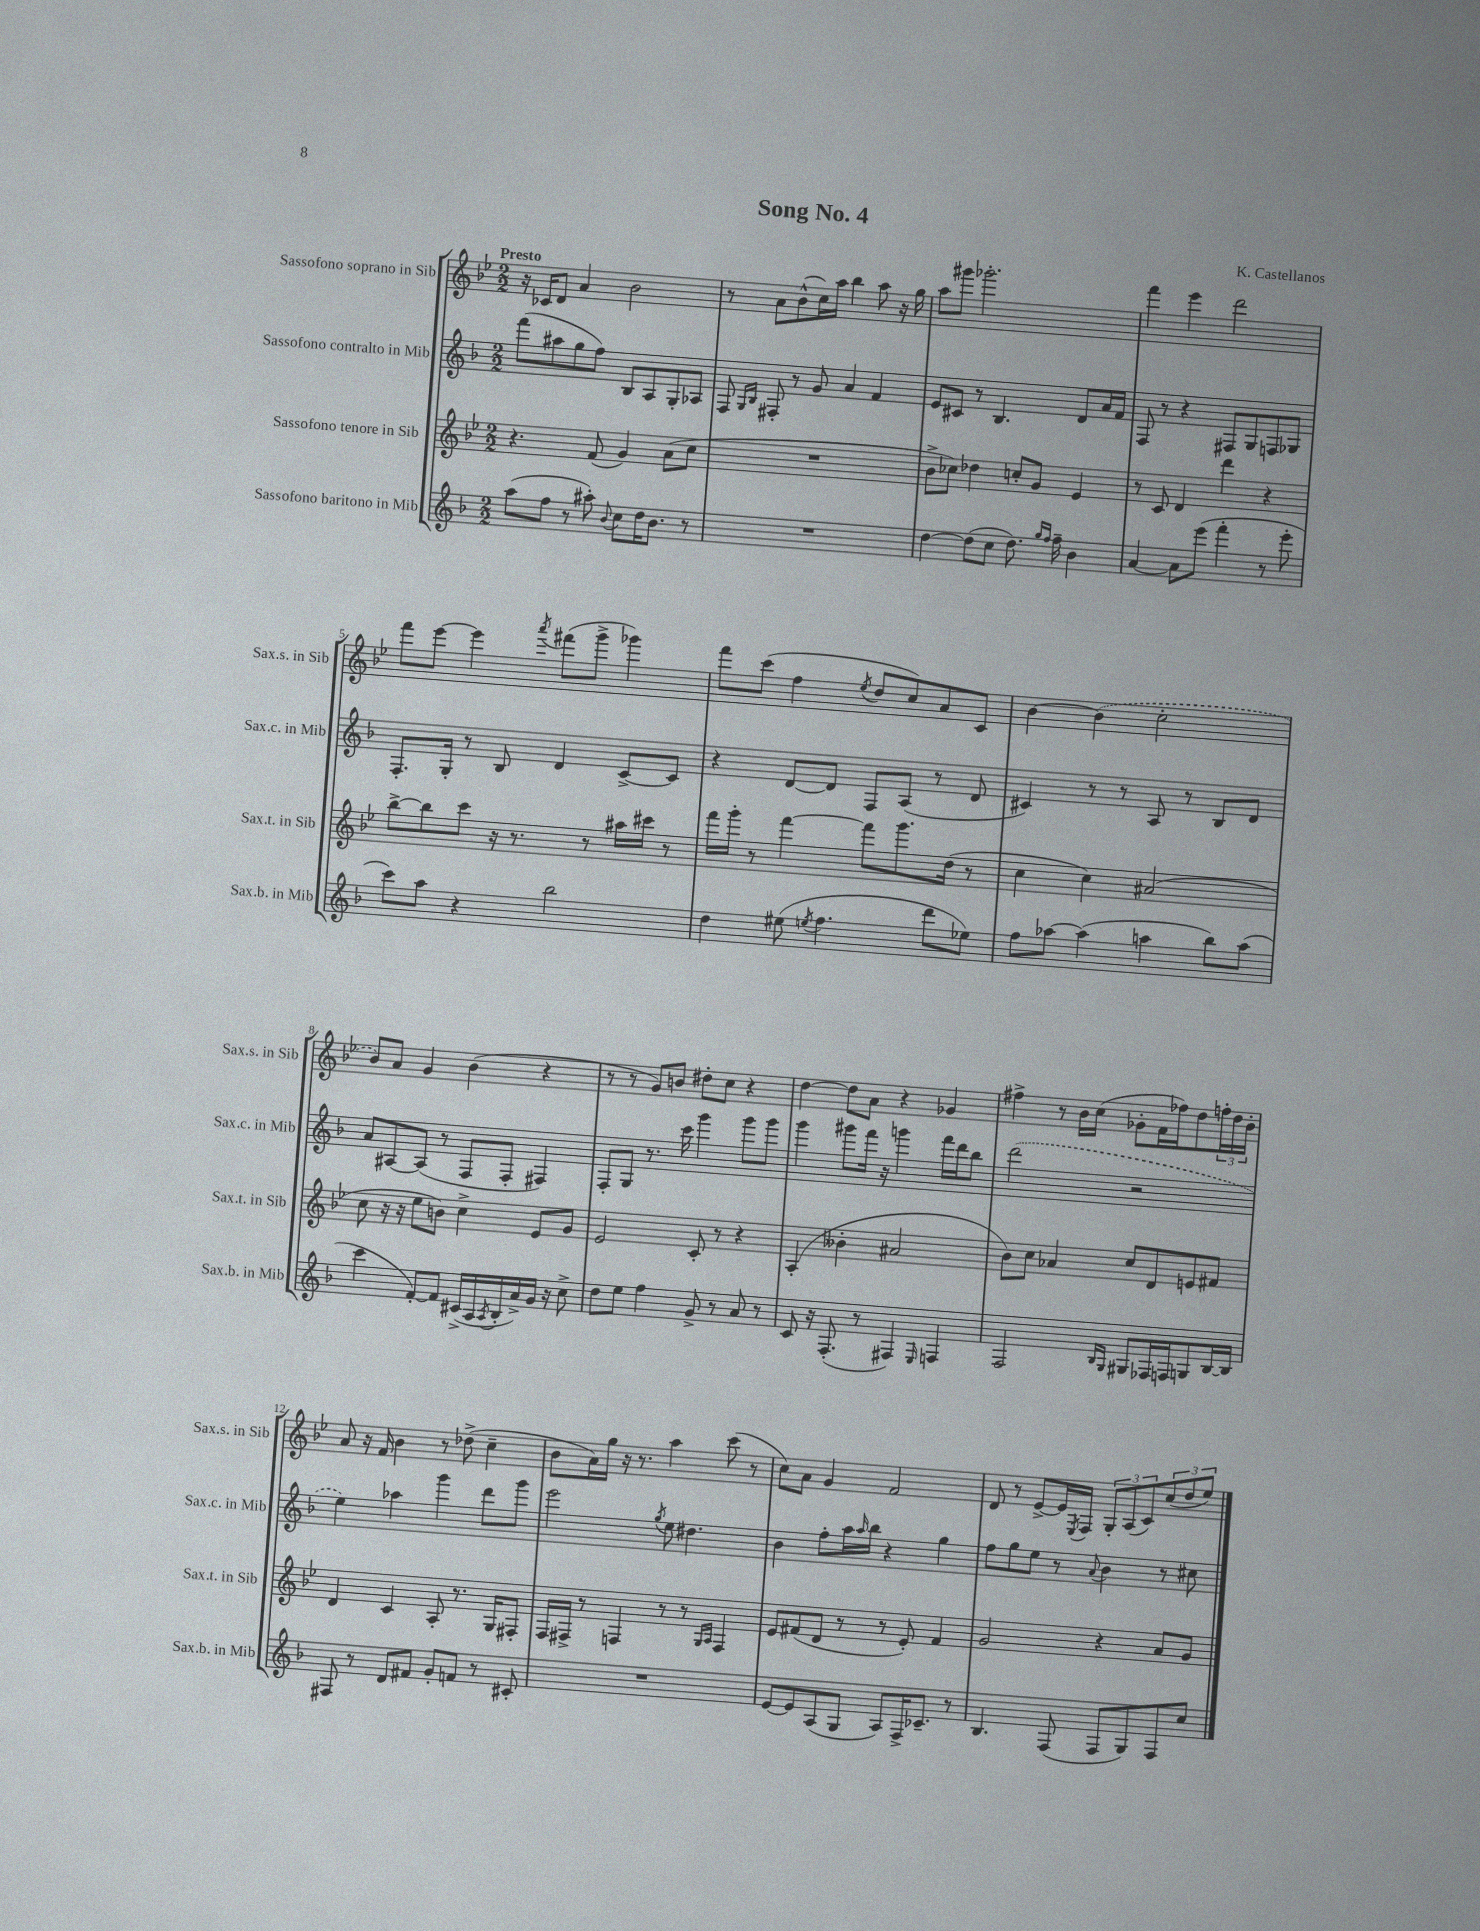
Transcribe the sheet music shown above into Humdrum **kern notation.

**kern	**kern	**kern	**kern
*part4	*part3	*part2	*part1
*staff4	*staff3	*staff2	*staff1
*I"Sassofono baritono in Mib	*I"Sassofono tenore in Sib	*I"Sassofono contralto in Mib	*I"Sassofono soprano in Sib
*I'Sax.b. in Mib	*I'Sax.t. in Sib	*I'Sax.c. in Mib	*I'Sax.s. in Sib
*clefG2	*clefG2	*clefG2	*clefG2
*k[b-]	*k[b-e-]	*k[b-]	*k[b-e-]
*M2/2	*M2/2	*M2/2	*M2/2
=1	=1	=1	=1
!	!	!	!LO:TX:a:B:t=Presto
(8aa\L	4.r	(8fff\L	16r
.	.	.	16c-X/KL
8ff\J	.	8aa#X\	8d/J
8r	.	8gg\	4a/
8aa#X'\)	(8f/	8ff\J)	.
8qqb-/	.	.	.
8cc\L	4g/)	8B-/L	2b-\
16dd\K	.	8A/	.
8.b-\J	.	.	.
.	(8a\L	8G'/	.
8r	8cc\J	8A-X/J	.
=2	=2	=2	=2
1r	1r	8F/	8r
.	.	16qqG/LL	.
.	.	16qqB-/JJ	.
.	.	8F#X'/	8a\L
.	.	8r	(8b-^^\
.	.	8g/	16cc\L)
.	.	.	16aa\JJ
.	.	4a/	4bb-\
.	.	4f/	8aa\
.	.	.	16r
.	.	.	16gg\
=3	=3	=3	=3
[4dd\	8b-^\L	8e/L	8aa\L
.	8cc-X\J)	8c#X/J	8ggg#X\J
(8dd\L]	4dd-X\	8r	2.ggg-X'\
8cc\J	.	4.B-/	.
8.dd\)	8ccn'/L	.	.
.	8g/J	.	.
16qqgg/LL	.	.	.
16qqff/JJ	.	.	.
16ff~\	.	.	.
4b-\	4e-/	8d/L	.
.	.	16a/L	.
.	.	16f/JJ	.
=4	=4	=4	=4
[4a/	8r	8F/	4fff\
.	8c/	8r	.
8a\L]	4d/	4r	4eee-\
(8eee\J	.	.	.
4fff'\	4ddd\	8F#X/L	2ddd\
.	.	8G/	.
8r	4r	8Fn/	.
8eee'\	.	8G-X/J	.
!!LO:LB:g=z
=5	=5	=5	=5
8ccc\L)	[8bb-^\L	8.F'/L	8fff\L
8aa\J	8bb-\]	.	[8eee-\J
.	.	16G'/Jk	.
4r	8ccc\J	8r	4eee-\]
.	16r	8B-/	.
.	8.r	.	.
.	.	.	8qaaa/
2bb-\	.	4d/	(8fff#X\L
.	8r	.	8ggg^\J
.	16aa#X\LL	[8c^/L	4ggg-X\)
.	16ccc#X\JJ	.	.
.	8r	8c/J]	.
=6	=6	=6	=6
4dd\	16fff\LL	4r	8fff\L
.	16ggg'\JJ	.	.
.	8r	.	(8ccc\J
(8ee#X\	[4fff\	[8d/L	4ff\
8qeen/	.	.	.
4.ff\	.	8d/J]	.
.	.	.	8qee-/
.	8fff\L]	8F/L	8dd/L
.	8.ggg\	(8A/J	8cc/)
8ddd\L	.	8r	8a/
.	(16dd\Jk	.	.
8ee-X\J)	8r	8d/	8c/J
=7	=7	=7	=7
8ff\L	4cc\	4c#X/)	[4b-\
[8aa-X\J	.	.	.
(4aa-\]	4cc\)	8r	(4b-\]
.	.	8r	.
4aan\	(2a#X/	8A/	2cc'\
.	.	8r	.
8bb-\L)	.	8B-/L	.
(8aa\J	.	8d/J	.
!!LO:LB:g=z
=8	=8	=8	=8
4ccc\	8cc\	8a/L	8b-/L)
.	16r	[8A#X/	8a/J
.	16r	.	.
[8f'/L)	8ee-\L	(8A#/J]	4g/
8f/J]	8bn\J)	8r	.
(16c#X^/LL	4cc^\	8F/L	(4b-\
16A/	.	.	.
8qA/	.	.	.
16B-'/	.	8F'/J	.
16a^/)	.	.	.
16g/JJ	8e-/L	4F#X/)	4r
16r	.	.	.
8cc^\	8g/J	.	.
=9	=9	=9	=9
8dd\L	2e-/	8F'/L	8r
8ee\J	.	8G/J	8r
4ff\	.	8.r	8g/L)
.	.	.	8bn/J
.	.	16ccc\	.
8g^/	8c'/	4ggg\	8dd#X'\L
8r	8r	.	8cc\J
8a/	4r	8ggg\L	4r
8r	.	8ggg\J	.
=10	=10	=10	=10
8c/	(4A'/	4ggg\	[4dd\
16r	.	.	.
(8.F'/	.	.	.
.	4b--X'\	8ggg#X\L	8dd\L]
8r	.	16fff\Jk	8a\J
.	.	16r	.
4F#X/)	2a#X/	4gggn\	4r
16qqE/	.	.	.
4Fn/	.	16fff\LL	4g-X/
.	.	16ddd\J	.
.	.	8bb-\J	.
=11	=11	=11	=11
2F/	8b-\L)	(2ddd\	4ff#X^\
.	8cc\J	.	.
.	4a-X/	.	8r
.	.	.	16b-\LL
.	.	.	(16cc\JJ
16qqB-/LL	.	.	.
16qqG/JJ	.	.	.
8G#X/L	8cc/L	2r	8g-X'\L
16F-X/L	8d/	.	16f\L
16Fn/J	.	.	16ff-X\J)
8Gn/	8en/	.	8dd\
[16B-/L	8f#X/J	.	24ffn'\L
.	.	.	24dd\
16B-/JJ]	.	.	.
.	.	.	24b-'\JJ
!!LO:LB:g=z
=12	=12	=12	=12
8F#X/	4d/	4ee\)	8a/
8r	.	.	16r
.	.	.	16f/
8d/L	4c/	4aa-X\	4b-\
8f#X/J	.	.	.
8g'/L	8A'/	4ggg\	8r
8fn/J	8.r	.	(8dd-X^\
8r	.	8ddd\L	4cc~\
.	16G/KL	.	.
8c#X'/	8F#X'/J	8ggg\J	.
=13	=13	=13	=13
1r	16F/LL	2eee\	8b-\L
.	16F#X^/JJ	.	.
.	8r	.	16a\L)
.	.	.	16gg\JJ
.	4Fn/	.	16r
.	.	.	8.r
.	.	8qgg/	.
.	8r	8ee\	4aa\
.	8r	4.dd#X\	.
.	16qqG/LL	.	.
.	16qqA/JJ	.	.
.	4F/	.	(8ccc\
.	.	.	8r
=14	=14	=14	=14
[8e/L	8e-/L	4b-\	8cc\L)
8e/]	(8f#X/	.	8a\J
(8A/	8d/J	8ff'\L	4g/
8G/J	8r	16aa\L	.
.	.	16qqaa/	.
.	.	16bb-\JJ	.
8A/L)	8r	4r	2f/
16F^/K	8e-'/)	.	.
8.c-X~/J	.	.	.
.	4f#/	4gg\	.
8r	.	.	.
=15	=15	=15	=15
4.B-/	2g/	8ff\L	8d/
.	.	8gg\	8r
.	.	8ee\J	[8e-^/L
(8F/	.	8r	16e-/L]
.	.	.	8qE-/
.	.	.	16F/JJ
.	.	8qqa/	.
8F/L	4r	4b-\	12G'/L
.	.	.	(12A/
8G/)	.	.	.
.	.	.	12c/)
8F/	8a/L	8r	(12cc/
.	.	.	12dd/
8cc/J	8g/J	8cc#X\	.
.	.	.	12ee-/J)
==	==	==	==
*-	*-	*-	*-
